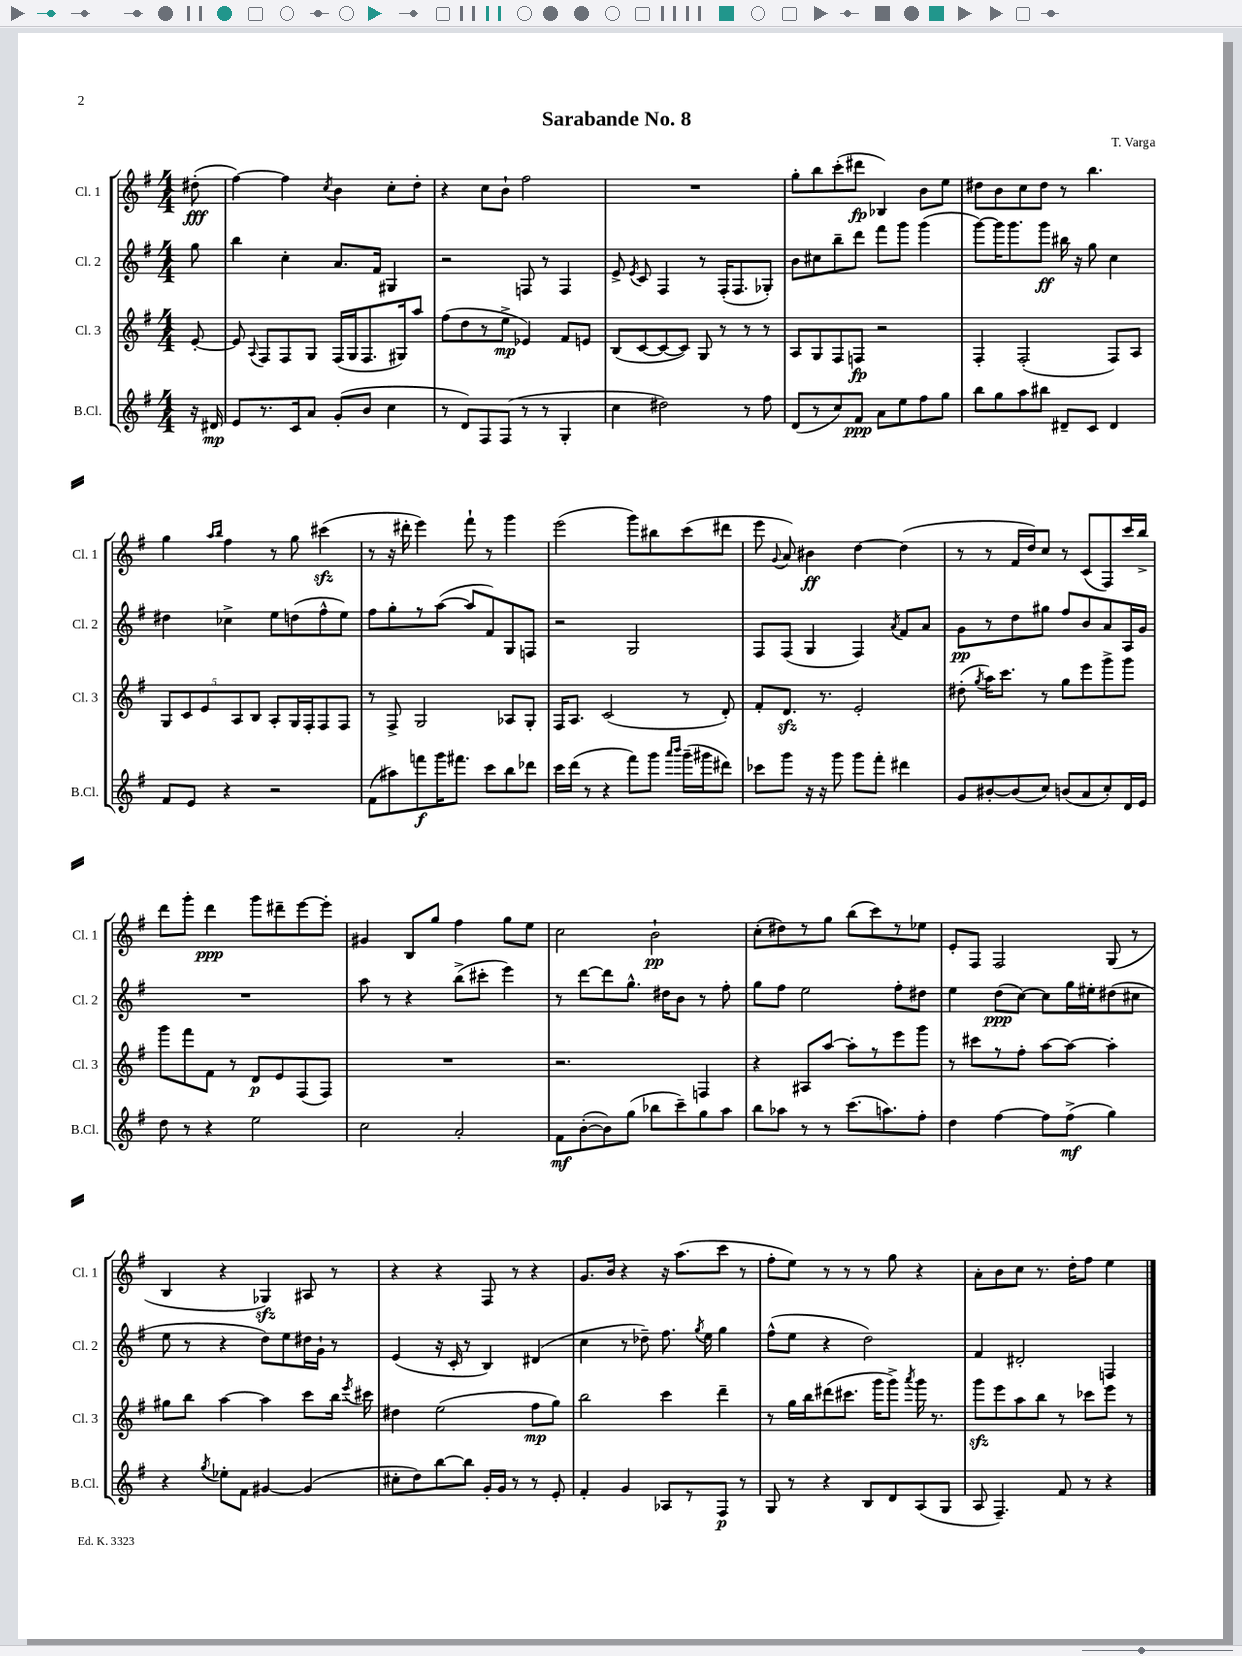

**kern	**kern	**kern	**kern
*staff4	*staff3	*staff2	*staff1
*clefG2	*clefG2	*clefG2	*clefG2
*k[f#]	*k[f#]	*k[f#]	*k[f#]
*M4/4	*M4/4	*M4/4	*M4/4
16r	[8e'	8gg	(8dd#'
16d#	.	.	.
=	=	=	=
8e	8e]	4bb	[4ff#)
.	8qqA	.	.
8.r	8F#	.	.
.	8F#	4cc'	4ff#]
16c	.	.	.
8a	8G	.	.
.	.	.	8qcc
(8g'	(16F#	8.a	4b
.	16G	.	.
8b	8.F#	.	.
.	.	16f#	.
4cc	.	4G#	8cc'
.	16G#)	.	.
.	8aa	.	8dd'
=	=	=	=
8r	(8ff#	2r	4r
8d)	8dd	.	.
8F#	8r	.	8cc
(8F#	8ee^	.	8b`
8r	4e-)	8F	2ff#
8r	.	8r	.
4G'	8f#	4F	.
.	8e	.	.
=	=	=	=
4cc	(8B	8e^	1r
.	.	8qe	.
.	[8c	8c	.
2dd#)	8c_	4F#	.
.	8c])	.	.
.	8G	8r	.
.	8r	(16F#'	.
.	.	8.F#	.
8r	8r	.	.
8ff#	8r	8G-')	.
=	=	=	=
(8d	8A	8b	8gg'
8r	8G	8cc#	8bb
8cc)	8F#	8bb~	(8ccc'
8f#	8F	8ddd	8ddd#
8a	2r	8fff#	4B-)
8ee	.	8ggg	.
8ff#	.	(4ggg	8b
8gg	.	.	8ee
=	=	=	=
8bb	4F#'	[8ggg)	8dd#
8gg	.	16ggg]	8b
.	.	8.ggg	.
8aa	(2F#'	.	8cc
8bb#	.	8ggg	8dd#
8d#~	.	16bb#	8r
.	.	16r	.
8c	.	8gg	4.bb
4d#	8F#)	4cc	.
.	8A	.	.
=	=	=	=
8f#	10G	4dd#	4gg
.	10c	.	.
8e	.	.	.
.	10e	.	.
.	.	.	16qqaa
.	.	.	16qqbb
4r	.	4cc-^	4ff#
.	10A	.	.
.	10B	.	.
2r	8A'	8ee	8r
.	16G	(8dd	8gg
.	16F#'	.	.
.	8F#	8ff#^^	(4ccc#
.	8F#	8ee)	.
=	=	=	=
(8f#	8r	8ff#	8r
8aa#)	8F#^	8gg'	16r
.	.	.	16ddd#'
8fff	2G	8r	4eee)
16ggg	.	([8aa	.
8.fff#	.	.	.
.	.	8aa]	8fff#`
8ccc	.	8f#)	8r
8bb	8A-	8G	4ggg
8ddd-	8G'	8F	.
=	=	=	=
16ccc	16F#	2r	(2eee
(16ddd	8.A	.	.
8r	.	.	.
4r	(2c	.	.
8fff#)	.	2G	8ggg)
8ggg	.	.	8bb#
16qqaaa	.	.	.
16qqbbb	.	.	.
(16ggg~	8r	.	(8ccc
16ggg#	.	.	.
8ddd#)	8d')	.	8ddd#
=	=	=	=
8ccc-	8f#'	8F#	8eee
.	.	.	8qqg
8ggg	8.d	(8F#	8a)
16r	.	4G	4b#
16r	8.r	.	.
8ggg	.	.	.
8ggg	2e'	4F#)	[4dd
8fff#'	.	.	.
.	.	8qa	.
4ddd#	.	8f#	(4dd]
.	.	8a	.
=	=	=	=
8g	(8dd#'	8g	8r
.	8qgg	.	.
[8b#'	16aa)	8r	8r
.	8.ccc	.	.
(8b#]	.	8dd	16f#
.	.	.	16dd)
8cc)	8r	8gg#	8cc
(8b	8gg	8ff#	8r
8a	8eee	8b	(8c
8cc')	8ggg^	8a	8F#)
16d	8ggg	16A	16ccc
16e	.	16g	16bb^
=	=	=	=
8dd	8ggg	1r	8ddd
8r	8fff#	.	8ggg'
4r	8f#	.	4ddd
.	8r	.	.
2ee	8d	.	8ggg
.	8e	.	8ddd#~
.	(8F#	.	[8eee
.	8F#)	.	8eee']
=	=	=	=
2cc	1r	8aa	4g#
.	.	8r	.
.	.	4r	8B
.	.	.	8gg
2a'	.	(8bb^	4ff#
.	.	8ccc#'	.
.	.	4eee)	8gg
.	.	.	8ee
=	=	=	=
8f#	2.r	8r	2cc
([8b'	.	[8ddd	.
8b])	.	8ddd]	.
(8gg	.	8.gg^^	.
8bb-	.	.	2b`
.	.	16dd#	.
8ccc~)	.	8b	.
8gg	4F	8r	.
8aa	.	8ff#'	.
=	=	=	=
8bb	4r	8gg	(8cc'
8aa-	.	8ff#	8dd#)
8r	8A#	2ee	8r
8r	[8aa	.	8gg
(8.ccc	8aa']	.	(8bb
.	8r	.	8ccc)
8.aa)	.	.	.
.	8eee	8ff#'	8r
8ff#'	8ggg	8dd#	8ee-
=	=	=	=
4dd	8r	4ee	8e'
.	8ccc#	.	8F#
[4ff#	8r	(8dd	2F#
.	8ff#'	[8cc)	.
8ff#]	[8aa	8cc]	.
(8ff#^	8aa_	16gg	.
.	.	16ee#'	.
4gg)	4aa']	(8dd#	(8G
.	.	8cc#	8r
=	=	=	=
4r	8gg#	8ee	4B
.	8bb	8r	.
8qgg	.	.	.
8ee-'	[4aa	4r	4r
8f#	.	.	.
[4g#	4aa]	8dd)	4G-)
.	.	8ee	.
(4g#]	8ccc	16dd#	8A#
.	.	16g`	.
.	16bb	8r	8r
.	8qeee	.	.
.	16ccc#	.	.
=	=	=	=
8cc#'	4dd#	(4e	4r
8dd)	.	.	.
[8bb	(2ee	16r	4r
.	.	16c'	.
8bb]	.	8r	.
16g'	.	4B)	8F#
16g	.	.	.
8r	.	.	8r
8r	8ff#	(4d#	4r
8e'	8gg)	.	.
=	=	=	=
4f#'	2bb	4cc	8.g
.	.	.	16b
4g	.	8r	4r
.	.	8dd-~)	.
8A-	4ccc	8.ff#	16r
.	.	.	(8.aa
8r	.	.	.
.	.	8qgg	.
.	.	16ee	.
8F#	4ddd~	4gg	8ccc
8r	.	.	8r
=	=	=	=
8G	8r	(8ff#^^	8ff#'
8r	16gg	8ee	8ee)
.	16bb	.	.
4r	(8ddd#	4r	8r
.	8.ccc#	.	8r
8B	.	2dd)	8r
.	16ggg	.	.
8d	8ggg^)	.	8gg
.	8qaaa	.	.
(8A	16ggg	.	4r
.	8.r	.	.
8G	.	.	.
=	=	=	=
8A	8ggg	4f#	8a'
4.F#~)	8eee	.	8b
.	8aa	2d#'	8cc
.	8bb	.	8.r
8f#	8r	.	.
.	.	.	16dd'
8r	8ccc-	.	8ff#
4r	8eee	4F	4ee
.	8r	.	.
==	==	==	==
*-	*-	*-	*-
